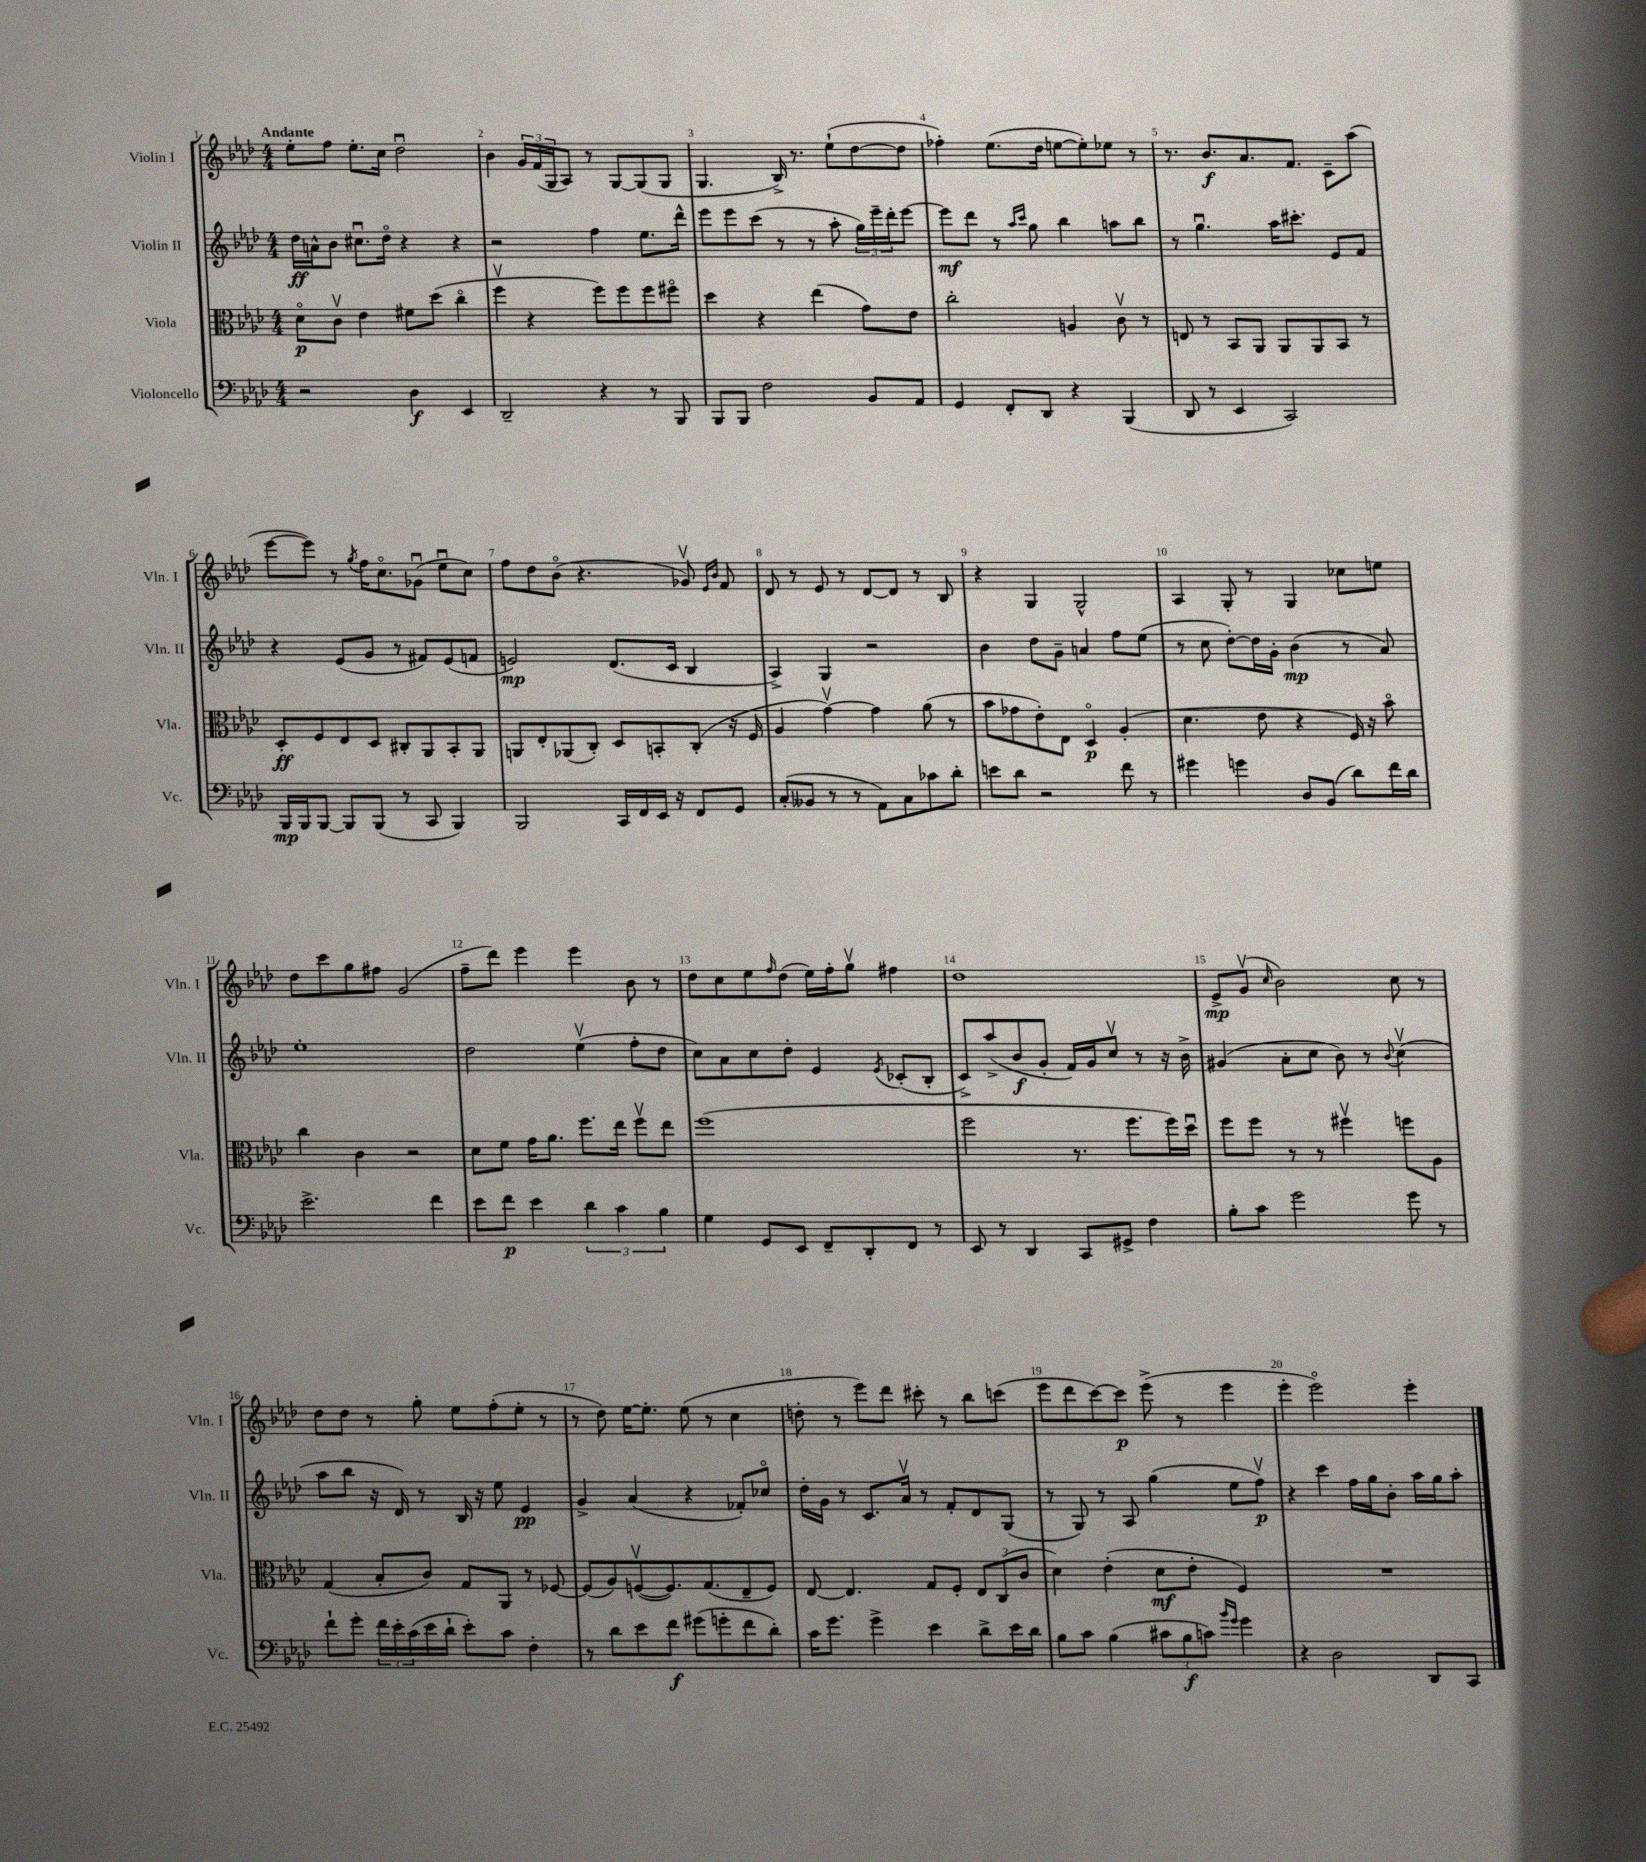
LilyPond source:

<<
\new StaffGroup <<
\new Staff = "s0" \with { instrumentName = "Violin I" shortInstrumentName = "Vln. I" } {
    \clef treble \key aes \major \numericTimeSignature \time 4/4 \tempo "Andante"
    ees''8-. f''8 ees''8.-. c''16 des''2\downbow |
    bes'4 \tuplet 3/2 { g'16 f'16( g16 } aes8) r8 g8~ g8( g8 |
    g4. bes16->) r8. ees''8-!( des''8~ des''8 |
    fes''4-.) ees''8.( des''16 e''8~ e''8-.) ees''8 r8 |
    r8. bes'8.\f aes'8. f'8. c'8-- aes''8( |
    ees'''8~ ees'''8) r8 \acciaccatura { g''8 } f''16 c''8.\flageolet ges'8\downbow( ees''8\downbow c''8) |
    f''8 des''8 bes'8\flageolet( r4. ges'8\upbow) \grace { ees'16 bes'16 } f'8 |
    des'8 r8 ees'8 r8 des'8~ des'8 r8 bes8 |
    r4 g4 g2-^ |
    aes4 g8-. r8 g4 ces''8 e''8 |
    des''8 c'''8 g''8 fis''8 g'2( |
    f''8-- des'''8) ees'''4 ees'''4 bes'8 r8 |
    des''8 c''8 ees''8 \grace { f''16 } des''8( ees''16) f''16-. g''8\upbow fis''4 |
    des''1 |
    ees'8->\mp g'8\upbow( \grace { c''16 } bes'2) c''8 r8 |
    des''8 des''8 r8 g''8-. ees''8 f''8-.( ees''8-. r8 |
    r8 des''8) ees''16~ ees''8.-. ees''8( r8 c''4 |
    d''8-. r8 ees'''8) des'''8 cis'''8-. r8 bes''8 c'''8( |
    ees'''8 des'''8 c'''8~) c'''8\p ees'''8->( r8 ees'''4 |
    ees'''4-. ees'''2\flageolet) ees'''4-. \bar "|." |
}
\new Staff = "s1" \with { instrumentName = "Violin II" shortInstrumentName = "Vln. II" } {
    \clef treble \key aes \major \numericTimeSignature \time 4/4
    des''16\ff a'16-^ bes'8 cis''8.\downbow des''16\flageolet r4 r4 |
    r2 f''4 ees''8. des'''16-^ |
    ees'''8 ees'''8 c'''8( r8 r8 aes''8-. \tuplet 3/2 { g''16) ees'''16-- des'''16-. } ees'''8~ |
    ees'''8\mf des'''8 r8 \grace { aes''16 c'''16 } g''8 bes''4 a''8 bes''8 |
    r8 g''4.\downbow aes''16 cis'''8.-. ees'8 f'8 |
    r4 ees'8( g'8 r8 fis'8) ees'8( f'8 |
    e'2\mp) des'8.( c'16 bes4 |
    aes4->) g4 r2 |
    bes'4 des''8 g'8-- a'4 f''8 ees''8( |
    r8 c''8 des''8~-.) des''16 g'16-. bes'4\mp( r8 aes'8) |
    ees''1-. |
    des''2 ees''4\upbow( f''8-. des''8 |
    c''8) aes'8 c''8 des''8-. ees'4 \acciaccatura { ees'8 } ces'8-.( bes8-. |
    c'8->) aes''8->( bes'8\f g'8-. f'16) g'16 c''8\upbow r8 r16 bes'16-> |
    gis'4( aes'8-. c''8 bes'8) r8 \appoggiatura { bes'8 } c''4\upbow( |
    aes''8 bes''8 r16 des'16) r8 bes16 r16 ees''8 ees'4\pp |
    g'4-> aes'4( r4 fes'8-.) ces''8\flageolet |
    des''16-. g'16 r8 c'8. aes'16\upbow r8 f'8-. des'8 g8( |
    r8 g8) r8 aes8 g''4( ees''8 f''8\upbow\p) |
    r4 c'''4 f''16 g''16 bes'8-. aes''16 g''16 aes''8-. \bar "|." |
}
\new Staff = "s2" \with { instrumentName = "Viola" shortInstrumentName = "Vla." } {
    \clef alto \key aes \major \numericTimeSignature \time 4/4
    des'8\flageolet\p c'8\upbow ees'4 fis'8 des''8( c''4\flageolet |
    f''4\upbow r4 f''8) f''8 f''8 fis''8\flageolet |
    des''4 r4 ees''4( g'8) ees'8 |
    c''2-. a4 c'8\upbow r8 |
    e8 r8 bes,8 aes,8 aes,8 aes,8 bes,8 r8 |
    des8-.\ff f8 ees8 des8 cis8-. aes,8 bes,8-. aes,8 |
    a,8 ees8-. aes,8( c8-.) des8 b,8-. c8-.( r16 f16 |
    aes4 g'4~\upbow) g'4 aes'8( r8 |
    bes'8 ges'8 ees'8-.) ees8 des4\flageolet\p aes4-.( |
    des'4. ees'8 r4 f16) r16 bes'8\flageolet |
    c''4 c'4 r2 |
    des'8 f'8 g'16 aes'8. f''8. ees''16 f''8\upbow ees''8 |
    f''1( |
    f''2 r8. f''8. f''16) des''16\downbow |
    f''8 f''8 r8 r8 fis''4\upbow f''8 aes8 |
    g4( bes8-. c'8) g8 aes,8 r8 fes8~ |
    fes8( aes8) f8~\upbow( f8.) g8.( ees8-- f8) |
    ees8~ ees4. g8 f8-. \tuplet 3/2 { ees8 c8( c'8 } |
    des'4) ees'4-.( des'8\mf ees'8-. f4) |
    R1 \bar "|." |
}
\new Staff = "s3" \with { instrumentName = "Violoncello" shortInstrumentName = "Vc." } {
    \clef bass \key aes \major \numericTimeSignature \time 4/4
    r2 des4\f ees,4 |
    des,2-- r4 r8 bes,,8 |
    bes,,8 bes,,8 f2 bes,8 aes,8 |
    g,4 f,8-. des,8 r4 bes,,4( |
    des,8 r8 ees,4 c,2) |
    bes,,16\mp bes,,16 bes,,8~ bes,,8 bes,,8( r8 c,8 bes,,4) |
    bes,,2 c,16 f,16 ees,16 r16 f,8 g,8 |
    c8-.( beses,8 r8 r8 aes,8) c8 ces'8 des'8-. |
    e'8 des'8 r2 f'8 r8 |
    gis'4 g'4 des8 bes,8( des'8) f'16 des'16 |
    ees'2.-> f'4 |
    ees'8 f'8\p ees'4 \tuplet 3/2 { des'4 c'4 bes4 } |
    g4 g,8 ees,8 f,8-- des,8-. f,8 r8 |
    ees,8 r8 des,4 c,8 gis,8-> f4 |
    bes8-. c'8 g'2 g'8 r8 |
    f'8-! g'8-. \tuplet 3/2 { f'16 ees'16-. c'16( } ees'16 des'16-! ees'8-.) c'8 f4-. |
    r8 des'8 ees'8 f'8\f gis'8( g'8-. f'8 des'8-.) |
    c'16 g'8. g'4-> ees'4 des'8-> ees'16 des'16 |
    bes8 c'8 bes4( \tuplet 3/2 { cis'8 bes8\f c'8) } \grace { bes'16 g'16 } g'4 |
    r4 des2 des,8 c,8 \bar "|." |
}
>>
>>
\layout { \context { \Score \override BarNumber.break-visibility = ##(#f #t #t) barNumberVisibility = #all-bar-numbers-visible } }
